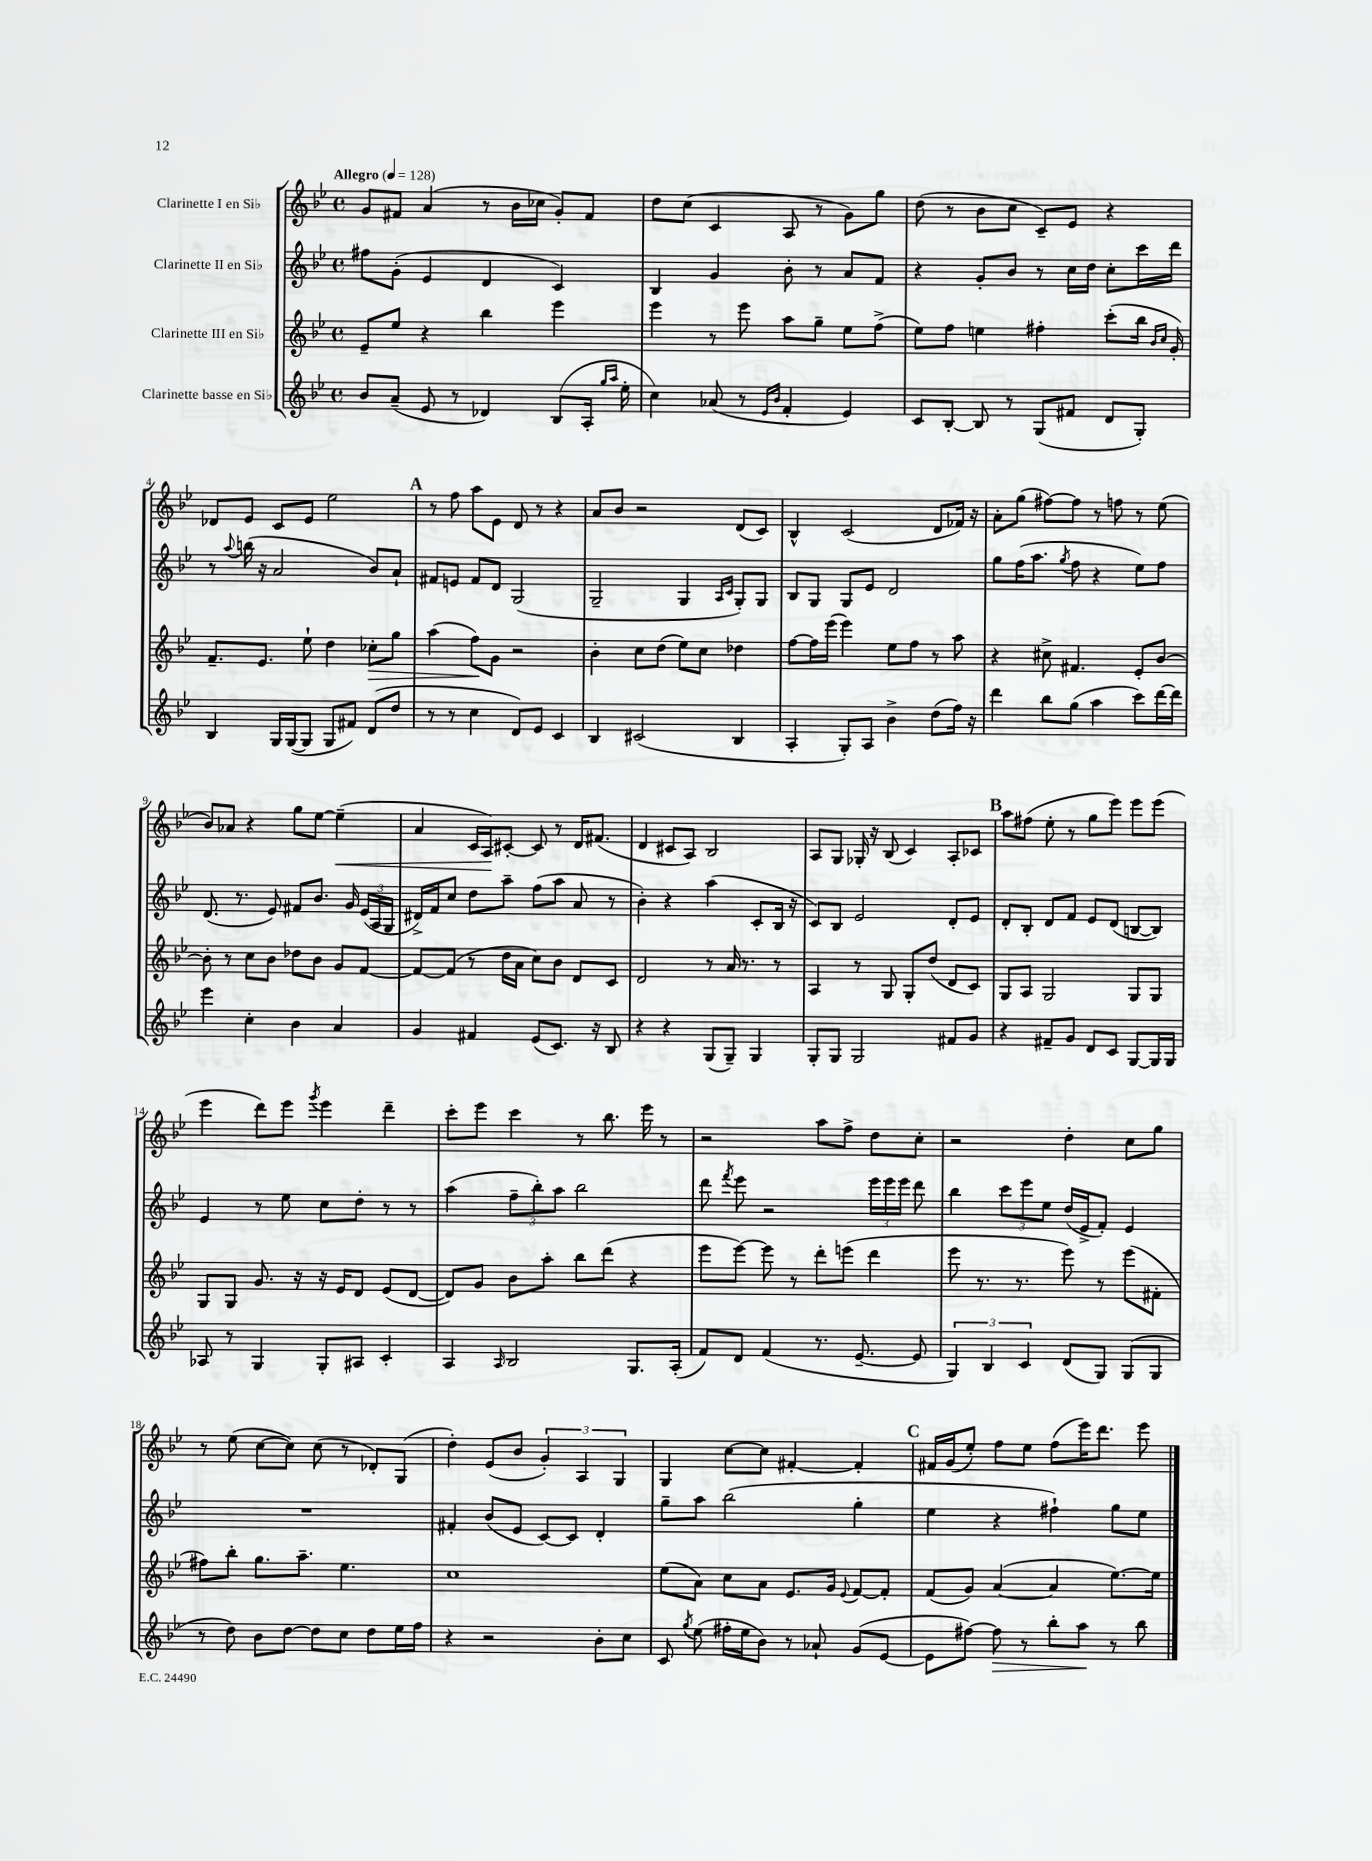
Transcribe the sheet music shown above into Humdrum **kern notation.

**kern	**kern	**kern	**kern
*staff4	*staff3	*staff2	*staff1
*clefG2	*clefG2	*clefG2	*clefG2
*k[b-e-]	*k[b-e-]	*k[b-e-]	*k[b-e-]
*M4/4	*M4/4	*M4/4	*M4/4
*met(c)	*met(c)	*met(c)	*met(c)
*MM128	*MM128	*MM128	*MM128
8b-	8e-~	8ff#	8g
(8a~	8ee-	(8g'	8f#
8e-	4r	4e-	(4a
8r	.	.	.
4d-)	4bb-	4d	8r
.	.	.	16b-
.	.	.	16cc-
(8B-	4eee-	4c)	8g')
16A'	.	.	8f#
16qqgg	.	.	.
16qqaa	.	.	.
16ee-'	.	.	.
=	=	=	=
4cc)	4eee-	4B-	8dd
.	.	.	(8cc
(8a-	8r	4g	4c
8r	8eee-	.	.
16qqe-	.	.	.
16qqb-	.	.	.
4f'	8aa	8b-'	8A
.	8gg~	8r	8r
4e-)	8ee-	8a	8g)
.	(8ff^	8f	8gg
=	=	=	=
8c	8ee-)	4r	(8dd
[8B-'	8ff	.	8r
8B-]	4ee	8g'	8b-
8r	.	8b-	8cc
(8G	4ff#'	8r	8c~)
8f#	.	16cc	8e-
.	.	16dd	.
8d	(8ccc'	8cc'	4r
8G')	16bb-	16ccc	.
.	16qqb-	.	.
.	16qqcc	.	.
.	16g')	16ddd	.
=	=	=	=
4B-	8.f~	8r	8d-
.	.	8qqaa	.
.	.	(16bb	8e-
.	8.e-	16r	.
16G	.	2a	8c
([16G	.	.	.
8G]	8ee-`	.	8e-
8G	4dd	.	2ee-
8f#)	.	.	.
(8d	8cc-'	8b-)	.
8dd	8gg	8a`	.
=	=	=	=
8r	(4aa	8f#	8r
8r	.	8e	8ff
4cc	8ff)	8f#	8aa
.	8g	8d	8e-
8d)	2r	(2G	8d
8e-	.	.	8r
4c	.	.	4r
=	=	=	=
4B-	4b-'	2G~	8a
.	.	.	8b-
(2c#	8cc	.	2r
.	(8dd	.	.
.	8ee-)	4G	.
.	8cc	.	.
.	.	16qqA	.
.	.	16qqc	.
4B-	4dd-	8G')	(8d
.	.	8G	8c)
=	=	=	=
4A'	[8ff	8B-	4B-^^
.	16ff]	8G	.
.	(16eee-	.	.
8G')	4eee-)	8G	(2c
8A	.	8e-	.
4b-^	8ee-	2d	.
.	8ff	.	.
(8dd	8r	.	8d
16ff)	8aa	.	16f-)
16r	.	.	16r
=	=	=	=
4ddd	4r	8gg	8a'
.	.	(16ff	(8gg
.	.	8.aa	.
8bb-	8cc#^	.	[8ff#)
.	.	8qgg	.
(8gg	4.f#	8ff	8ff#]
4aa	.	4r	8r
.	.	.	8ff
8ccc)	8e-'	8ee-)	8r
[16ddd	[8b-	8ff	(8ee-
16ddd]	.	.	.
=	=	=	=
4eee-	8b-']	(8.d	8b-)
.	8r	.	8a-
.	.	8.r	.
4cc'	8cc	.	4r
.	8b-	8e-)	.
4b-	8dd-	8f#	8gg
.	8b-	8.b-	[8ee-
4a	8g	.	(4ee-~]
.	.	16g	.
.	[8f	(24e-	.
.	.	24A	.
.	.	24G	.
=	=	=	=
4g	8f_	16d#^)	4a
.	.	16f	.
.	(8f]	8cc	.
4f#	8r	8dd	16c
.	.	.	16A)
.	16dd	8aa~	[8c#'
.	16a	.	.
(8e-	8cc)	(8ff	8c#]
8.c)	8b-	8aa	8r
.	8d	8a	16d
16r	.	.	(8.f#
8B-	8c	8r	.
=	=	=	=
4r	2d	4b-')	4d
4r	.	4r	8c#
.	.	.	8A)
(8G	8r	(4aa	2B-
8G~)	16a	.	.
.	8.r	.	.
4G	.	8c'	.
.	8r	16B-	.
.	.	16r	.
=	=	=	=
8G'	4A	8c)	8A
8G	.	8B-	8G
2G	8r	2e-	16G-'
.	.	.	16r
.	8G	.	(8B-
.	8G'	.	4c)
.	(8dd	.	.
8f#	8d	8d'	8A'
8g	8c)	8e-	8c-
=	=	=	=
4r	8G	8d'	8aa
.	8A	8B-'	(8ff#
8f#~	2G	8d	8ee-'
8g	.	8f	8r
8d	.	8e-	8gg
8c	.	(8d	8eee-)
[8G	8G	[8B	8eee-
16G]	8G	8B])	(8eee-
16G	.	.	.
=	=	=	=
8A-	8G	4e-	4eee-
8r	8G	.	.
4G	8.g	8r	8ddd)
.	.	8ee-	8eee-
.	16r	.	.
.	.	.	8qggg
8G'	16r	8cc	4eee-
.	16e-	.	.
8A#	8d	8dd'	.
4c'	(8e-	8r	4ddd~
.	[8d	8r	.
=	=	=	=
4A	8d])	(4aa	8ccc'
.	8g	.	8eee-
16qqA	.	.	.
2B-	8b-	12ff~	4ccc
.	.	12bb-')	.
.	8aa'	.	.
.	.	12aa	.
.	8bb-	2bb-	8r
.	(8ddd	.	8.bb-
8.G	4r	.	.
.	.	.	16eee-
.	.	.	8r
(16A'	.	.	.
=	=	=	=
8f)	8eee-	8ddd	2r
.	.	8qfff	.
8d	[8eee-)	8eee-	.
(4f	8eee-]	2r	.
.	8r	.	.
8.r	8ddd'	.	8aa
.	(8eee	.	8ff^
[8.e-~	.	.	.
.	4ddd	24eee-	8dd
.	.	24eee-	.
.	.	24eee-	.
8e-]	.	8ddd	8cc'
=	=	=	=
6G)	8eee-	4bb-	2r
.	8.r	.	.
6B-	.	.	.
.	.	12ccc	.
.	8.r	.	.
6c	.	12eee-	.
.	.	12ee-	.
(8d	8eee-)	(16dd	4dd'
.	.	16e-^	.
8G)	8r	8f')	.
(8G	(8eee-	4e-	8cc
8G	8f#'	.	8gg
=	=	=	=
8r	8ff#)	1r	8r
8dd)	8bb-'	.	(8ee-
8b-	8.gg	.	[8cc
[8dd	.	.	8cc])
.	8.aa~	.	.
8dd]	.	.	(8cc
8cc	4.ee-	.	8r
8dd	.	.	8d-')
16ee-	.	.	(8G
16ff	.	.	.
=	=	=	=
4r	1cc	4f#'	4dd')
2r	.	(8b-	(8e-
.	.	8e-	8b-
.	.	[8c)	6g')
.	.	8c]	.
.	.	.	6A
8b-'	.	4d'	.
.	.	.	6G
8cc	.	.	.
=	=	=	=
8c	(8ee-	8gg~	4G
8qgg	.	.	.
(8ee-	8a)	8aa	.
16ff#'	8cc	(2bb-	[8cc
16ee-	.	.	.
8b-)	8a	.	8cc]
8r	8.e-	.	[4f#'
8a-`	.	.	.
.	16g	.	.
.	8qqe-	.	.
(8g	[8f	4gg'	4f#']
[8e-	8f']	.	.
=	=	=	=
8e-]	(8f	4ee-	16f#
.	.	.	(16g
[8ff#)	8g)	.	8ee-')
8ff#]	([4a	4r	8ff
8r	.	.	8ee-
8bb-'	4a]	4ff#`)	(8ff
8aa	.	.	16eee-)
.	.	.	8.ddd
8r	[8.ee-)	8gg	.
8bb-	.	8ee-	8eee-
.	16ee-]	.	.
==	==	==	==
*-	*-	*-	*-
